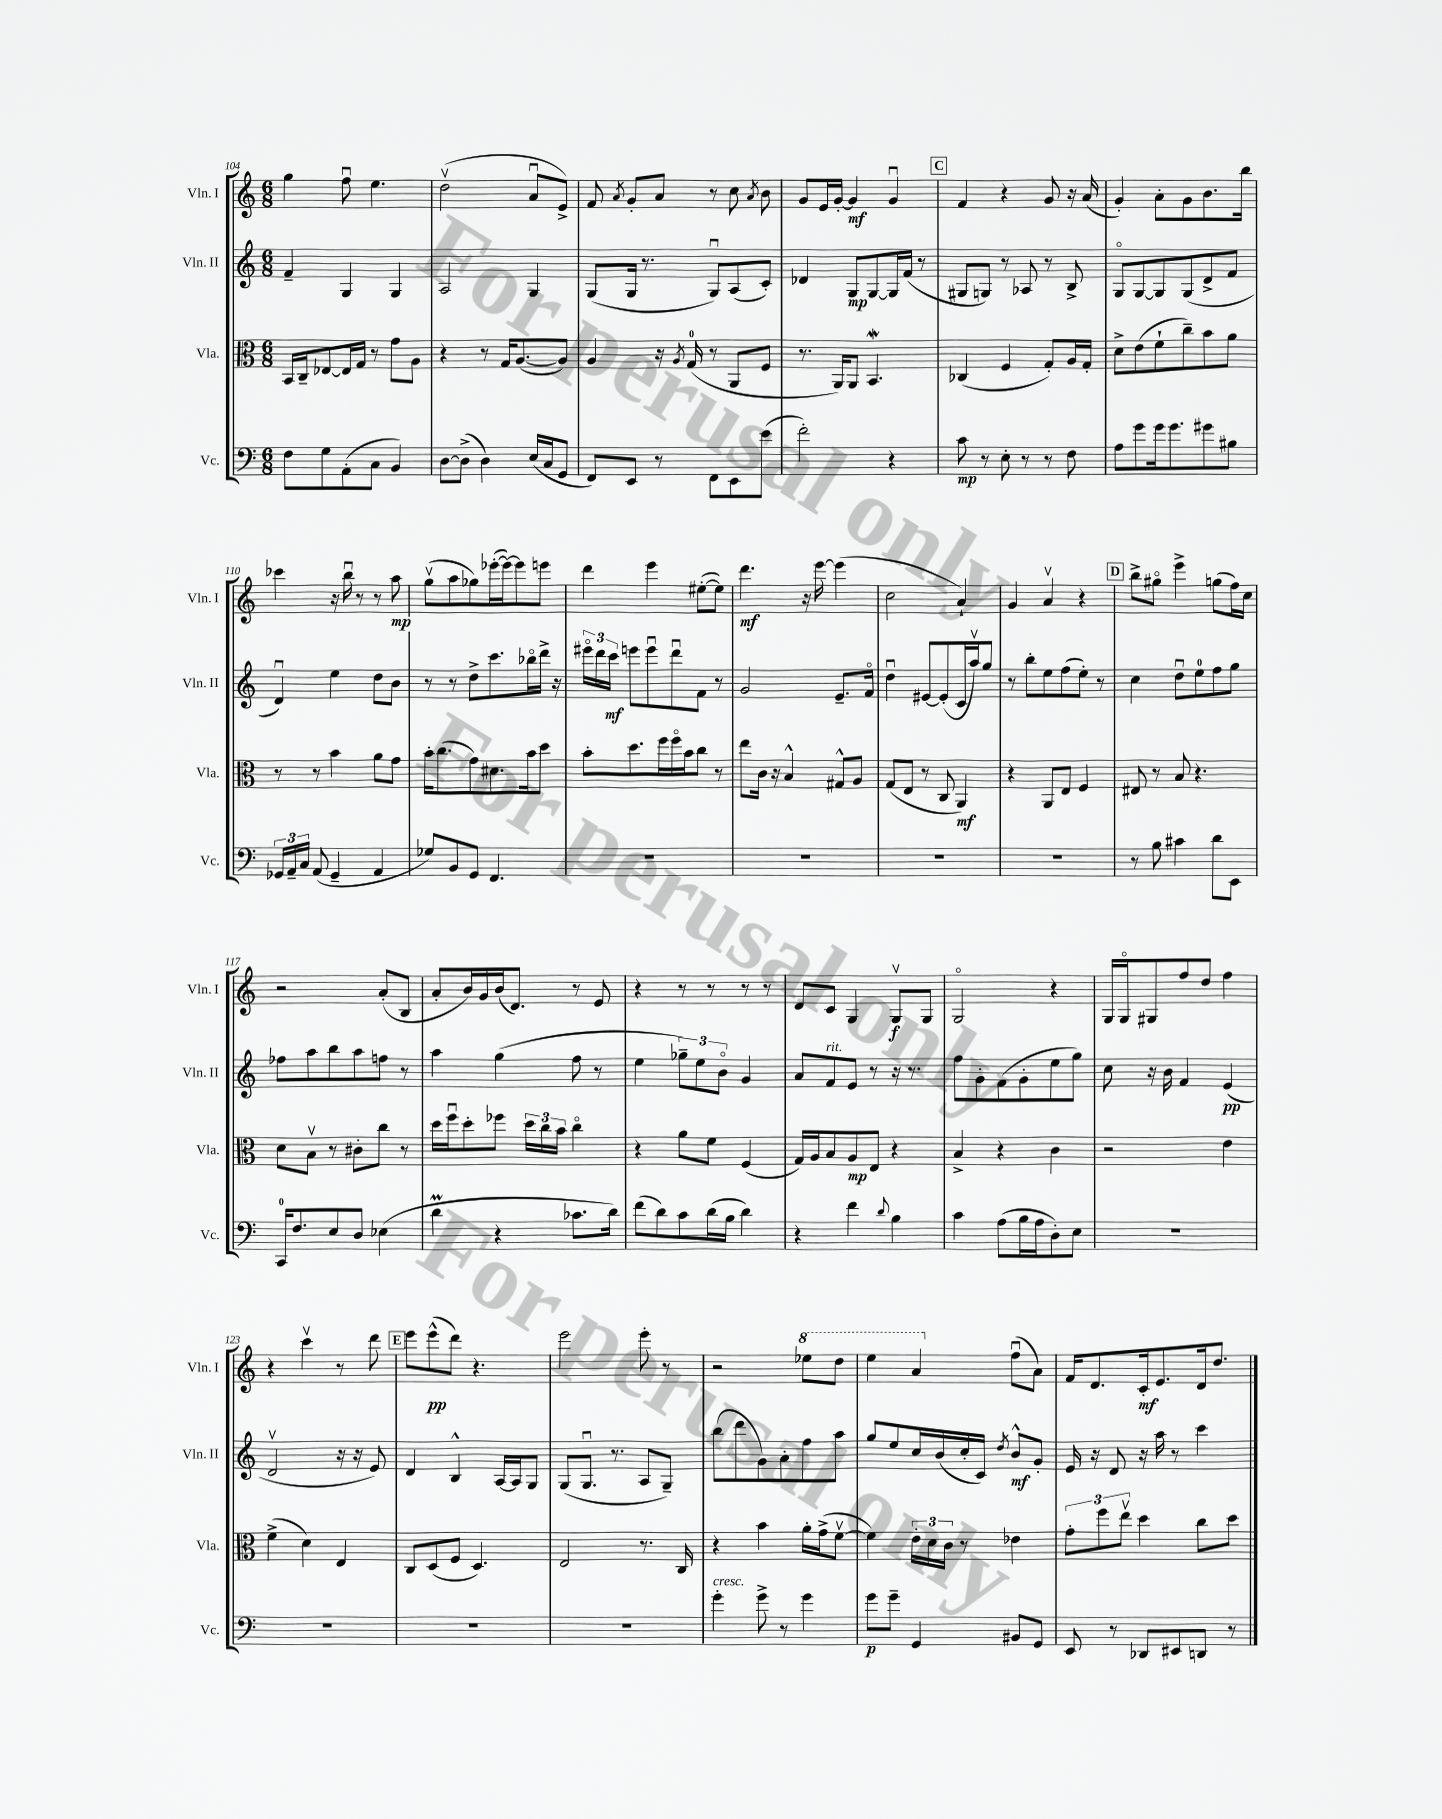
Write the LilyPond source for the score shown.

<<
\new StaffGroup <<
\new Staff = "s0" \with { instrumentName = "Vln. I" shortInstrumentName = "Vln. I" } {
    \clef treble \key c \major \numericTimeSignature \time 6/8
    \autoBeamOff g''4 f''8\downbow e''4. |
    d''2\upbow( a'8[\downbow e'8]->) |
    f'8 \acciaccatura { a'8 } g'8[-. a'8] r8 c''8 \acciaccatura { a'8 } b'8 |
    g'8[ e'16 g'16]~-. g'4\mf g'4\downbow |
    \mark \markup { \box "C" } f'4 r4 g'8 r16 a'16( |
    g'4-.) a'8[-. g'8 b'8. b''16] |
    ces'''4 r16 b''16\downbow r8 r8 a''8\mp |
    g''8[\upbow( a''8 ges''8) ees'''16~-.( ees'''16~) ees'''8 e'''8] |
    d'''4 e'''4 eis''8[~-.( eis''8]) |
    d'''4.\mf r16 e'''16~ e'''4( |
    c''2 a'4-!) |
    g'4 a'4\upbow r4 |
    \mark \markup { \box "D" } b''8[-> gis''8]\flageolet e'''4-> g''8[( f''16) c''16] |
    r2 a'8[-.( b8] |
    a'8[-. b'16) g'16 b'16( d'8.]) r8 e'8 |
    r4 r8 r8 r8 r8 |
    d'8[ c'8] g4 g8[\upbow\f g8] |
    g2\flageolet r4 |
    g16[ g16\flageolet gis8 f''8 d''8] f''4 |
    r4 c'''4\upbow r8 d'''8 |
    \mark \markup { \box "E" } e'''8[ e'''8-^\pp( d'''8]) r4. |
    e'''2 e'''8-. r8 |
    r2 \ottava #1 ees'''8[ d'''8] |
    e'''4 a''4 \ottava #0 f''8[\downbow( a'8]) |
    f'16[ d'8. c'16-.\mf e'8. d'16 d''8.] \bar "|." |
}
\new Staff = "s1" \with { instrumentName = "Vln. II" shortInstrumentName = "Vln. II" } {
    \clef treble \key c \major \numericTimeSignature \time 6/8
    \autoBeamOff f'4-- g4 g4 |
    a2 g4 |
    g8[( g16] r8. g8[\downbow) a8( c'8]-.) |
    des'4 g8[\mp g8~ g16 f'16]( r8 |
    \mark \markup { \box "C" } gis8[ g8]) r8 aes8 r8 b8-> |
    g8[\flageolet g8~ g8 g8( d'8-> f'8] |
    d'4\downbow) e''4 d''8[ b'8] |
    r8 r8 d''8[-> c'''8. bes''16\flageolet d'''16]-> r16 |
    \tuplet 3/2 { eis'''16[\flageolet d'''16 c'''16]\mf } e'''8[ e'''8\downbow d'''8\downbow f'8] r8 |
    g'2 e'8.[-- f'16]\flageolet |
    d''4\downbow eis'8[~ eis'8-.( c'16 a''16\upbow) g''8] |
    r8 b''8[-. e''8 f''8( e''8]-.) r8 |
    \mark \markup { \box "D" } c''4 d''8[\downbow e''8-0 f''8 g''8] |
    fes''8[ a''8 b''8 a''8 f''8] r8 |
    a''4 g''4( f''8 r8 |
    e''4 \tuplet 3/2 { ges''8[--) e''8 b'8]\flageolet } g'4 |
    a'8[ f'8^\markup { \italic "rit." } e'8] r8 r16 r8. |
    f''8[ g'8-. f'8( g'8-. e''8 g''8]) |
    c''8 r16 b'16 f'4 e'4\pp( |
    d'2\upbow r16 r16 e'8) |
    \mark \markup { \box "E" } d'4 b4-^ a16[~ a16 g8] |
    g8[( g8.]\downbow r8. a8[ g8]--) |
    b''8[( d'''8 g'8) a'8-. f''8 a''8] |
    g''8[ e''8 c''16 b'16( c''16-. c'16]) \acciaccatura { d''8 } b'8[-^\mf g'8]-. |
    e'16 r16 d'8 r16 a''16 r8 c'''4 \bar "|." |
}
\new Staff = "s2" \with { instrumentName = "Vla." shortInstrumentName = "Vla." } {
    \clef alto \key c \major \numericTimeSignature \time 6/8
    \autoBeamOff b,16[ c16-- ees8~ ees16 g16] r8 g'8[ a8] |
    r4 r8 g16[ a8.~( a8]) |
    a4 r16 \acciaccatura { a8 } g16-0( r8 a,8[ f8] |
    r8. a,16[) a,8] b,4.\mordent |
    \mark \markup { \box "C" } ces4( f4 g8[-.) a16 g16]-. |
    d'8[-> e'8( f'8-! c''8--) b'8 a'8] |
    r8 r8 b'4 a'8[ g'8] |
    b'16[-. c''8.( g'8) dis'8. b'16 d''8] |
    b'8[-. d''8. f''16 f''16\flageolet b'16 c''8] r8 |
    e''8[ c'16] r16 b4-^ gis8[-^ a8] |
    g8[( e8] r8 c8 a,4\mf) |
    r4 a,8[ e8] f4 |
    \mark \markup { \box "D" } eis8 r8 b8 r4. |
    d'8[ b8]\upbow r8 cis'8[-. c''8] r8 |
    d''16[ f''16\downbow d''8-. fes''8] \tuplet 3/2 { d''16[ c''16 b'16] } c''4\flageolet |
    r4 a'8[ f'8] f4( |
    g16[) a16 b8 a8\mp e8] r4 |
    b4-> r4 c'4 |
    r2 e'4 |
    f'4->( d'4) e4 |
    \mark \markup { \box "E" } c8[ d8( f8] d4.) |
    e2 r8. c16 |
    r4 b'4 a'16[-. g'16->( f'8]~\upbow |
    f'4) \tuplet 3/2 { e'16[-. d'16 c'16] } r8 ees'4 |
    \tuplet 3/2 { g'8[-. f''8 e''8]\upbow } d''4 c''8[ d''8] \bar "|." |
}
\new Staff = "s3" \with { instrumentName = "Vc." shortInstrumentName = "Vc." } {
    \clef bass \key c \major \numericTimeSignature \time 6/8
    \autoBeamOff f8[ g8 a,8-.( c8] b,4) |
    d8[~ d8]->( d4) e16[( c16 g,8] |
    f,8[) e,8] r8 f,8[ e,8 e'8]( |
    f'2-.) r4 |
    \mark \markup { \box "C" } c'8\mp r8 e8-. r8 r8 f8 |
    a8[ g'8 g'16 g'8. gis'8 bis8] |
    \tuplet 3/2 { ges,16[ a,16-- c16] } a,8( ges,4-- a,4 |
    ges8[) b,8 g,8] f,4. |
    R2. |
    R2. |
    R2. |
    R2. |
    \mark \markup { \box "D" } r8 b8 cis'4 d'8[ e,8] |
    c,16[-0 f8. e8 d8] ees4( |
    d'4\prall r4 ces'8.[ d'16]) |
    f'8[( d'8) c'8 d'16( b16] d'4) |
    r4 f'4 \appoggiatura { d'8 } b4 |
    c'4 a8[( b16 a16 d8-.) e8] |
    R2. |
    R2. |
    \mark \markup { \box "E" } R2. |
    R2. |
    g'4-.^\markup { \italic "cresc." } g'8-> r8 g'4 |
    g'8[\p g'8]-- g,4 bis,8[ g,8] |
    e,8 r8 des,8[ eis,8 d,8] r8 \bar "|." |
}
>>
>>
\layout { \context { \Score currentBarNumber = #104 } }
